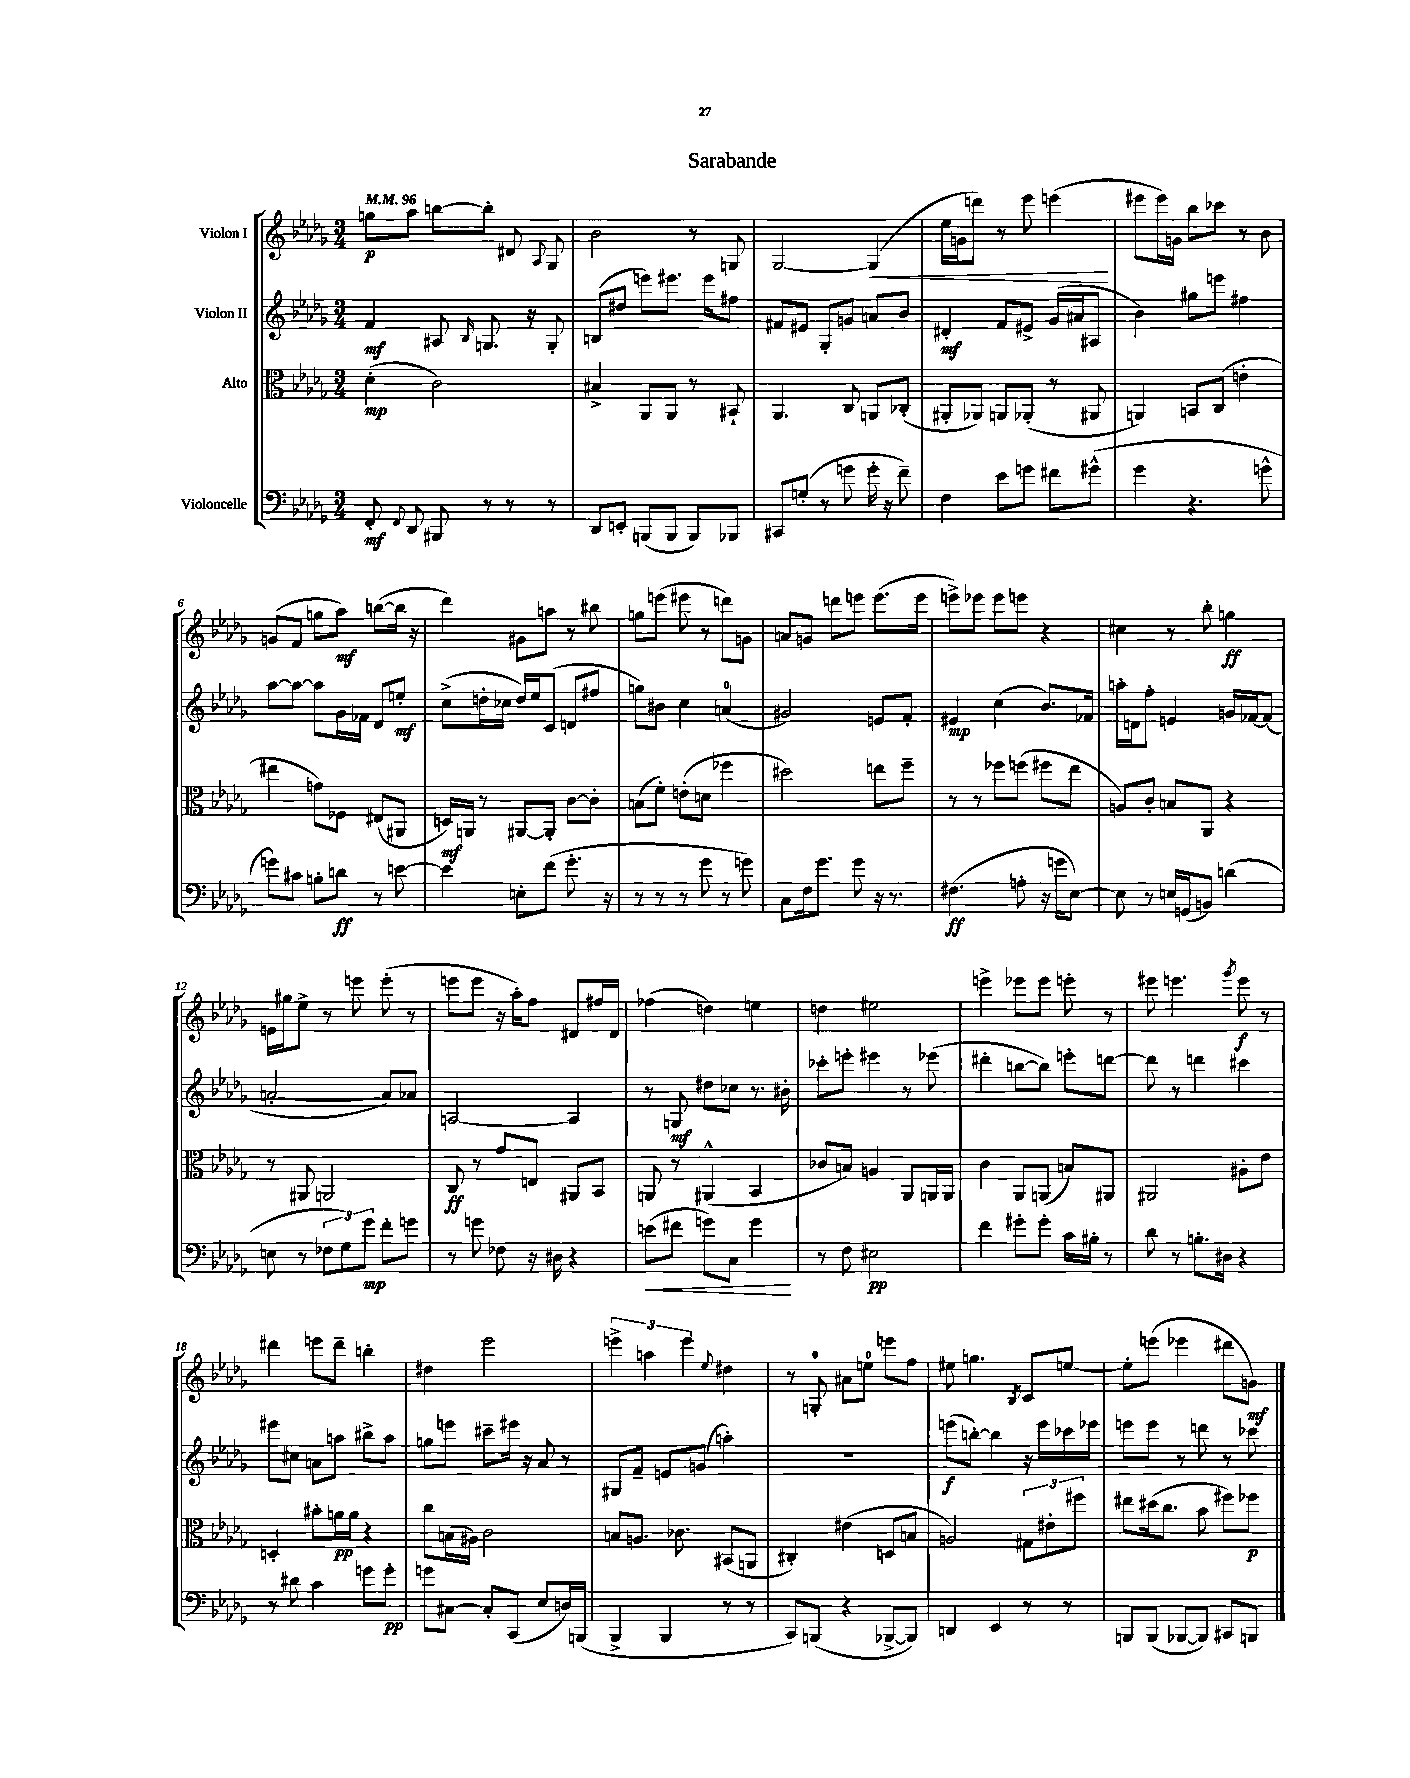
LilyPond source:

\header { title = "Sarabande" }
<<
\new StaffGroup <<
\new Staff = "s0" \with { instrumentName = "Violon I" } {
    \clef treble \key des \major \numericTimeSignature \time 3/4 \tempo 4 = 96
    \autoBeamOff g''8[\p aes''8] b''8[~ b''8]-. dis'8 \appoggiatura { aes8 } ges8 |
    bes'2 r8 g8 |
    ges2~ ges4\<( |
    ees''16[ g'16 d'''8]) r8 ees'''8 e'''4\!( |
    eis'''8[ eis'''16) g'16] bes''8[ ces'''8] r8 bes'8 |
    g'8[( f'8] g''8[ aes''8]\mf) b''8[~( b''16] r16 |
    des'''4) gis'8[ a''8] r8 bis''8 |
    g''8[ e'''8]( eis'''8 r8 d'''8[) g'8] |
    a'8[ g'8] d'''8[ e'''8] e'''8.[( e'''16] |
    e'''8[->) ees'''8] ees'''8[ e'''8] r4 |
    cis''4 r8 bes''8-. g''4\ff |
    e'16[ gis''16 ees''8]-> r8 e'''8 e'''8-.( r8 |
    e'''8[ e'''8] r16 aes''16[-.) f''8] dis'8[ fis''16 dis'16] |
    fes''4( d''4) e''4 |
    d''4 eis''2 |
    e'''4-> ees'''8[ ees'''8] e'''8-. r8 |
    eis'''8 e'''4. \acciaccatura { ges'''8 } e'''8\f r8 |
    dis'''4 e'''8[ dis'''8]-- b''4-. |
    dis''4 ees'''2 |
    \tuplet 3/2 { e'''4-> a''4 e'''4 } \appoggiatura { ees''8 } dis''4 |
    r8 g8-0-. ais'8[ e''8]-0 e'''8[ f''8] |
    eis''8 g''4. \acciaccatura { bes8 } c'8[ e''8]~ |
    e''8[-. e'''8]( ees'''4 dis'''8[ g'8]\mf) \bar "|." |
}
\new Staff = "s1" \with { instrumentName = "Violon II" } {
    \clef treble \key des \major \numericTimeSignature \time 3/4
    \autoBeamOff f'4\mf ais8 \grace { bes16 } g8. r16 g8-. |
    b8[( dis''8] e'''8[) eis'''8.] eis'''16[ fis''8] |
    fis'8[ eis'8] ges8[-. g'8] a'8[ bes'8] |
    dis'4-.\mf f'8[ eis'8]-> ges'16[( ais'16 ais8] |
    bes'4) gis''8[ e'''8] fis''4 |
    aes''8[~ aes''8]~ aes''8[ ges'16 fes'16] des'8[ e''8]-.\mf |
    c''8[->( d''16-. ces''16] d''16[) ees''16 c'8]( d'8[ fis''8] |
    g''8[) bis'8] c''4 a'4-0( |
    gis'2) e'8[ f'8]-. |
    eis'4\mp c''4( bes'8.[) fes'16] |
    a''16[-. d'16 f''8]-. e'4 g'16[ fes'16~ fes'8]( |
    a'2~-. a'8[) aes'8] |
    a2~ a4 |
    r8 g8\mf dis''8[ ces''8] r8. bis'16-. |
    ces'''8[-. e'''8]-. eis'''4 r8 ees'''8( |
    dis'''4-. b''8[~ b''8]) e'''8[-. d'''8]~ |
    d'''8 r8 d'''4 cis'''4 |
    eis'''8[ cis''8] a'8[ a''8] bis''8[-> a''8] |
    g''8[ e'''8] cis'''8[-- eis'''16] r16 aes'8 r8 |
    gis8[ f'8]-- e'8[ g'8]( a''4-.) |
    R2. |
    e'''8[\f( b''8]~-.) b''4 r16 e'''16[ ces'''16 ees'''16] |
    e'''8[ e'''8] r8 d'''8 r8 ces'''8 \bar "|." |
}
\new Staff = "s2" \with { instrumentName = "Alto" } {
    \clef alto \key des \major \numericTimeSignature \time 3/4
    \autoBeamOff des'4-.\mp( c'2) |
    bis4-> aes,8[ aes,8] r8 bis,8-! |
    aes,4. c8 a,8[ ces8]-.( |
    ais,8[-. aes,8]) a,8[ aes,8]-.( r8 ais,8 |
    a,4) b,8[ c8]( e'4-. |
    eis''4 g'8[) fes8] eis8[( ais,8] |
    d16[\mf) a,16] r8 ais,8[~ ais,8]-. c'8[~ c'8]-. |
    b8[( f'8]-.) e'8[-.( d'8] fes''4 |
    dis''2) e''8[ f''8]-- |
    r8 r8 fes''8[ f''8]( fis''8[ ees''8] |
    a8[) c'8]-. b8[ aes,8] r4 |
    r8 ais,8 a,2 |
    c8\ff r8 ges'8[ e8] ais,8[ bes,8] |
    a,8 r8 ais,4-^( bes,4 |
    ces'8[ b8]) a4 aes,8[ a,16 a,16] |
    c'4 aes,8[ a,8]( b8[) ais,8] |
    ais,2 ais8[-. ees'8] |
    d4-. bis'8[-. a'16\pp a'16] r4 |
    c''8[ b16( ais16]) c'2 |
    b8[ a8.] ces'8. bis,8[( a,8] |
    cis4-.) eis'4( d8[ b8] |
    a2) \tuplet 3/2 { gis8[ eis'8-. fis''8] } |
    eis''8[ dis''16( c''8.] bes'8 fis''8[) fes''8]\p \bar "|." |
}
\new Staff = "s3" \with { instrumentName = "Violoncelle" } {
    \clef bass \key des \major \numericTimeSignature \time 3/4
    \autoBeamOff f,8-.\mf \appoggiatura { f,8 } des,8 bis,,8 r8 r8 r8 |
    des,8[ e,8]-. b,,8[( b,,8] b,,8[) bes,,8] |
    cis,8[ g8]-.( r8 g'8 g'16-. r16 f'8--) |
    f4 ees'8[ g'8] fis'8[ gis'8]-^( |
    ges'4 r4. g'8-^ |
    g'8[) cis'8] b8[-. d'8]\ff r8 e'8~ |
    e'4 e8[-. f'8]( ges'8.-. r16 |
    r8 r8 r8 ges'8 r8 g'8) |
    c8[ f16 ges'8.] ges'8 r16 r8. |
    fis4.\ff( a8-. r16 g'16[ ees8]~) |
    ees8 r8 e16[ g,16( b,8]) d'4( |
    e8 r8 \tuplet 3/2 { fes8[ ges8) ges'8]\mp } f'8[-. g'8] |
    r8 g'8 fes8 r16 dis16 r4 |
    e'8[\<( fis'8] g'8[) c8] g'4\! |
    r8 f8 eis2\pp |
    f'4 gis'8[-. gis'8]-. c'16[ bis16]-. r8 |
    des'8 r8 b8.[-. dis16] r4 |
    r8 dis'8 c'4 g'8[ g'8]-.\pp |
    g'8[ cis8]~ cis8[-. c,8]( ees8[ d16) b,,16]( |
    bes,,4-> bes,,4 r8 r8 |
    c,8[) b,,8]( r4 bes,,8[~-> bes,,8]) |
    d,4 ees,4 r8 r8 |
    b,,8[ b,,8]( bes,,8[~ bes,,8]) cis,8[ b,,8] \bar "|." |
}
>>
>>
